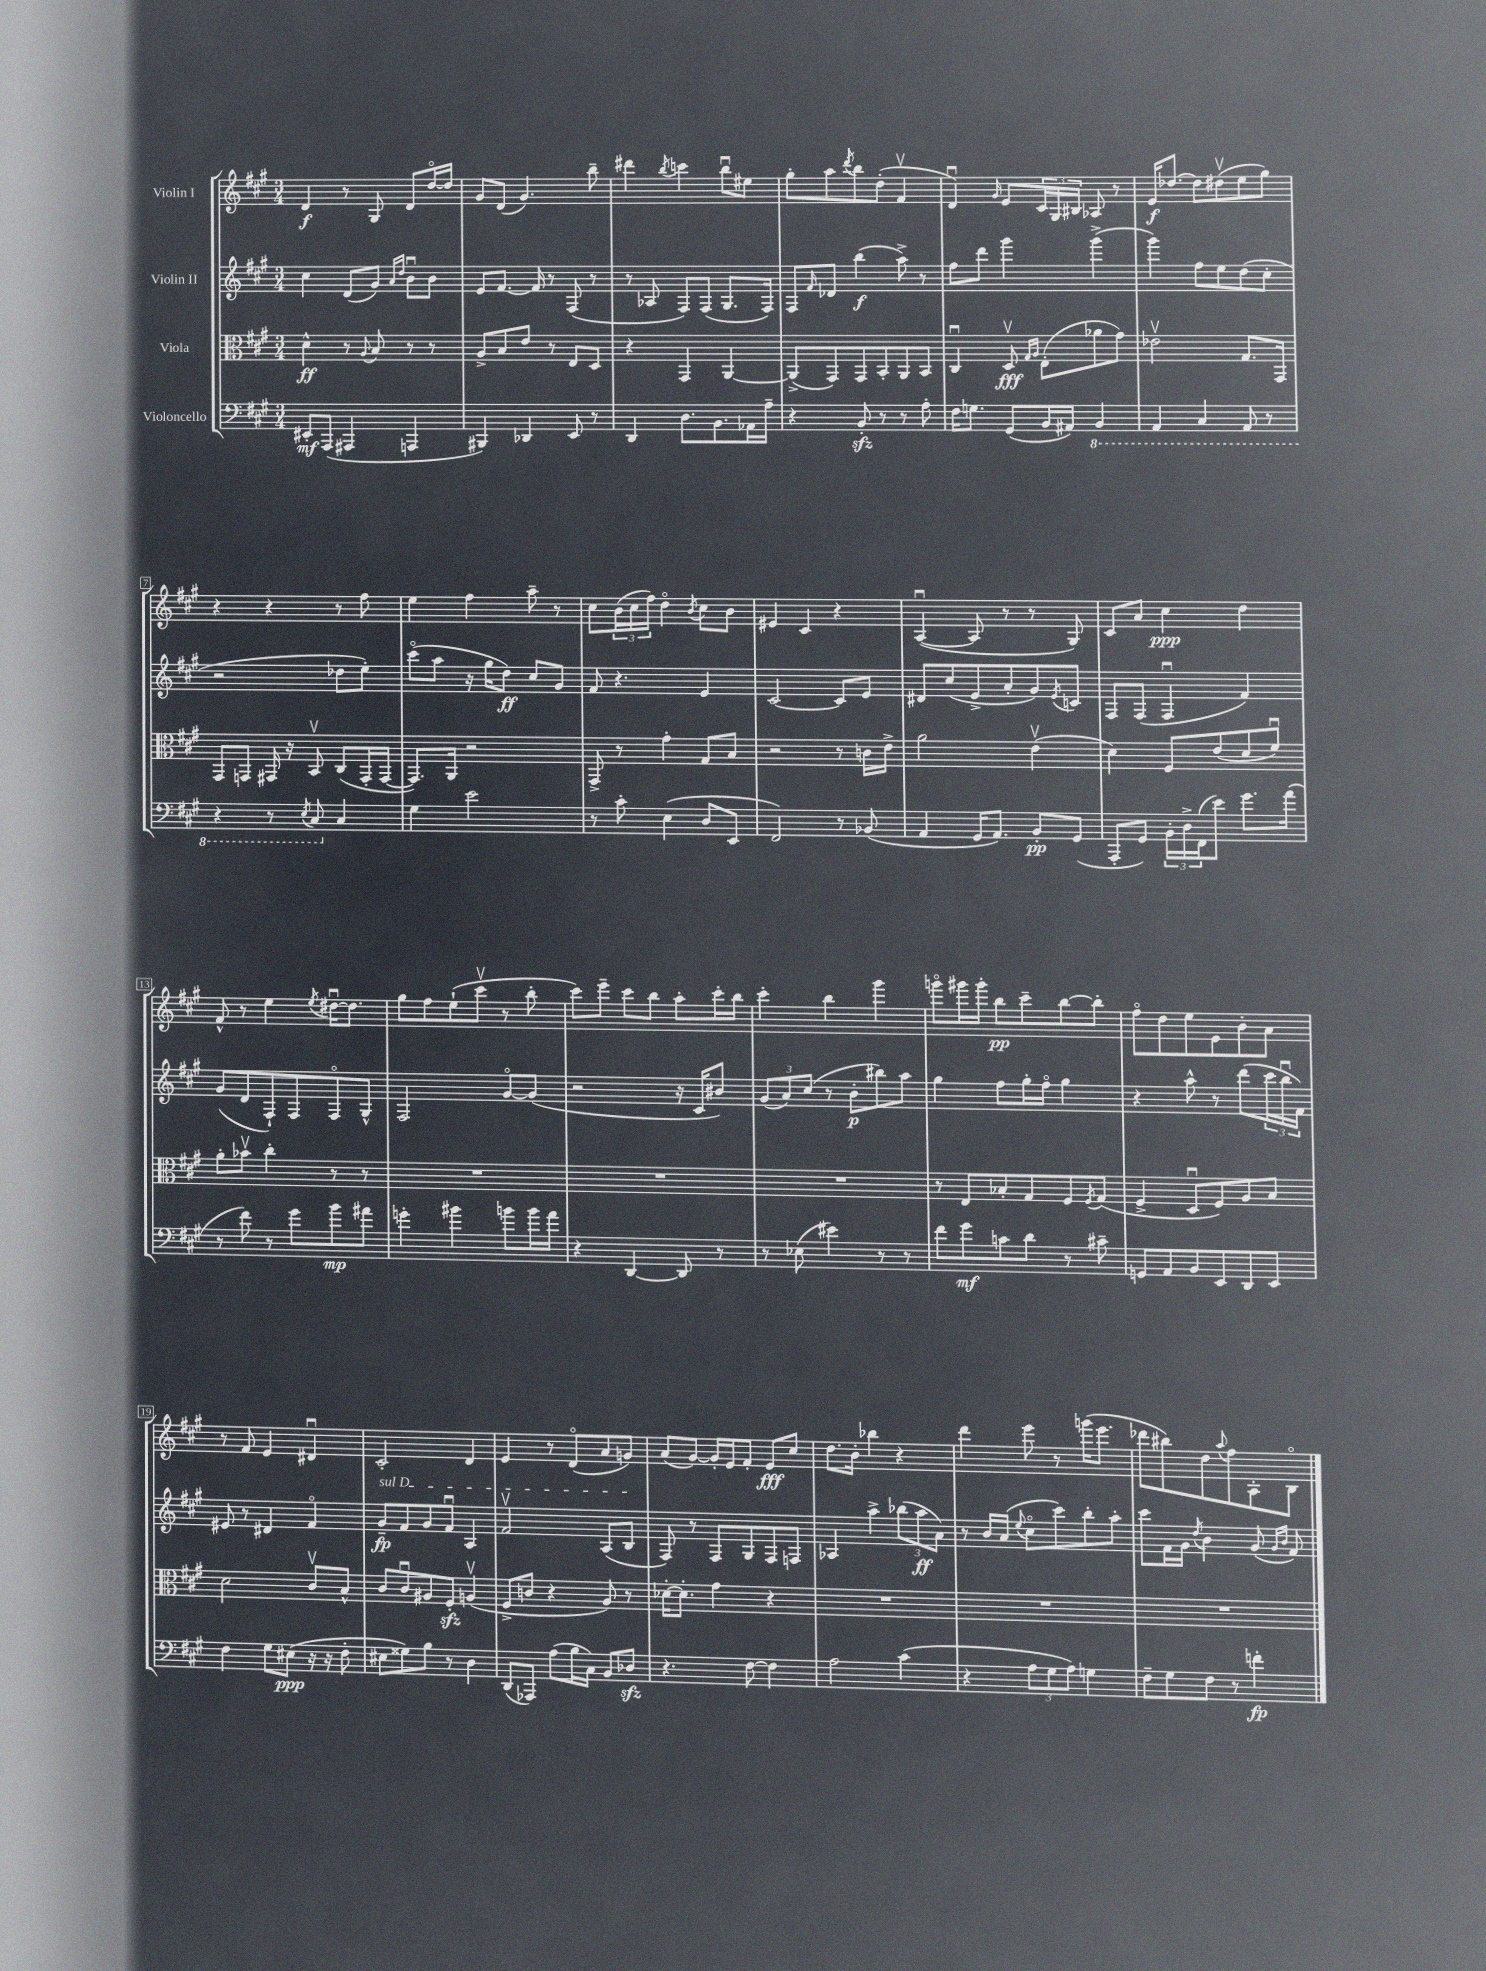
<<
\new StaffGroup <<
\new Staff = "s0" \with { instrumentName = "Violin I" } {
    \clef treble \key a \major \numericTimeSignature \time 3/4
    d'4\f r8 gis8 d'8 d''16~\flageolet d''16 |
    gis'8 d'8( gis'4.) b''8-- |
    dis'''4 \acciaccatura { b''8 } c'''4 b''8\downbow eis''8 |
    gis''8-. a''8 \acciaccatura { d'''8 } b''8 d''8-.( fis'4\upbow |
    d'4\downbow) \grace { gis'16 } e'8 \tuplet 3/2 { cis'16 gis16 bis16 } aes8 r8 |
    e'16\f des''8.~ des''8 dis''8\upbow( e''8 gis''8) |
    r4 r4 r8 fis''8 |
    e''4 fis''4 a''8-- r8 |
    cis''8 \tuplet 3/2 { b'16( cis''16 fis''16) } d''4\flageolet \acciaccatura { b'8 } cis''8 b'8 |
    eis'4 cis'4 r4 |
    a4~\downbow( a8 r8 r8 gis8) |
    cis'8 a'8 cis''4\ppp d''4 |
    fis'8-^ r8 e''4 \acciaccatura { e''8 } dis''16~\downbow dis''8. |
    gis''8 fis''8 e''8-!( cis'''8\upbow r8 b''8-. |
    cis'''8) e'''8-- cis'''8 b''8 a''8-. cis'''16-. b''16 |
    cis'''4-. b''4 gis'''4 |
    g'''8\flageolet gis'''16 gis'''16-. b''8\pp cis'''8-- b''8~ b''8-. |
    fis''8\flageolet d''8 e''8 e'8 b'8-. a'8 |
    r8 fis'8 e'4 dis'4\downbow |
    cis'2-. d'4 |
    e'4 r8 d'8\flageolet( a'8 g'8) |
    a'8( gis'8~) gis'16-. e'16 fis'8-. e'8\fff cis''8 |
    d''8. b'16-. bes''4 r4 |
    d'''4 e'''8 r8 g'''16( e'''8. |
    des'''8 bis''8) d''8 \appoggiatura { a''8 } fis''8 a8-. b8\flageolet \bar "|." |
}
\new Staff = "s1" \with { instrumentName = "Violin II" } {
    \clef treble \key a \major \numericTimeSignature \time 3/4
    cis''4 d'8( gis'8) \grace { a'16 d''16 } b'8\downbow b'8 |
    e'8 fis'8.~ fis'16 r8 fis8( r8 |
    r8 aes8 fis8) fis8( gis8. fis16) |
    fis8 \grace { fis'16 } des'8 b''4\f( a''8->) r8 |
    fis''8 d'''8 gis'''4 gis'''4->( |
    gis'''4) fis''8 e''8 d''8( cis''8-. |
    r2 des''8 e''8-.) |
    cis'''8\flageolet( a''8 r16 gis''16 d''8\ff) cis''8 gis'8 |
    fis'8 r4. e'4 |
    cis'2~ cis'8 e'8 |
    dis'8 cis''8( e'8-> a'8-. gis'8) \acciaccatura { e'8 } c'8 |
    fis8 fis8( fis4\downbow fis'4) |
    gis'8( d'8 fis8-!) fis8 fis8\flageolet gis8-^ |
    fis2 gis'8~\flageolet gis'8( |
    r2 r16 cis'16 bis'8) |
    \tuplet 3/2 { gis'8( a'8) cis''8( } r8 b'8-.\p bis''8) a''8 |
    gis''4 fis''8 gis''16-. fis''16\flageolet gis''4 |
    r4 a''8-^ r8 d'''8( \tuplet 3/2 { cis'''16 b''16\downbow fis'16) } |
    eis'8 r8 dis'4 fis'4\flageolet |
    \once \override TextSpanner.bound-details.left.text = \markup { \italic "sul D" } gis'8--\fp\startTextSpan fis'8 gis'8 fis'8\downbow a4 |
    fis'2\upbow a8( b8\stopTextSpan |
    fis8) r8 fis8 gis8 fis8 f8 |
    aes4 a''4-> \tuplet 3/2 { bes''8( a''8\ff a'8) } |
    r8 b'16 a'16( \appoggiatura { e''8 } cis''8\flageolet cis'''8) b''8-. a''8-. |
    cis'''8 fis'16 gis'16 \acciaccatura { d''8 } b'4 gis'8( \grace { gis'16 b'16 } fis'8) \bar "|." |
}
\new Staff = "s2" \with { instrumentName = "Viola" } {
    \clef alto \key a \major \numericTimeSignature \time 3/4
    d'4-^\ff r8 \appoggiatura { a8 } b8 r8 r8 |
    a8-> b8 e'8 r8 e8 d8 |
    r4 gis,4 a,4~ |
    a,8->( gis,8) gis,8 b,8-. a,8 b,8 |
    cis4\downbow d8\upbow\fff \grace { gis16 a16 } e8-.( aes'8 gis'8) |
    ees'2\upbow gis8. gis,16 |
    gis,8 g,8 gis,16 r16 b,8\upbow cis8( gis,16-. gis,16~ |
    gis,8.) a,16 r2 |
    gis,8-> r8 gis'4-. gis8 b8 |
    r2 r8 c'16 e'16-> |
    a'2 e'4\upbow( |
    d'4) fis8 e'8( d'8 fis'8\downbow) |
    a'8-. bes'8\upbow cis''4-. r8 r8 |
    R2. |
    R2. |
    R2. |
    r8 e8 bes8-. gis8 fis8 \acciaccatura { fis8 } gis8( |
    fis4-> d8\downbow fis8) a8 b8 |
    d'2 cis'8\upbow b8-^ |
    cis'8 cis'8\downbow ais8 fis8-.\sfz a4\upbow( |
    fis8-> c'8 r4 a8) r8 |
    des'16~-. des'8.-. gis'4 r4 |
    R2. |
    R2. |
    R2. \bar "|." |
}
\new Staff = "s3" \with { instrumentName = "Violoncello" } {
    \clef bass \key a \major \numericTimeSignature \time 3/4
    eis,8-.\mf a,,8( ais,,4 a,,4 |
    bis,,4) des,4 e,8 r8 |
    d,4 d8. b,8. aes,16 a16-- |
    r4 b,8-.\sfz r8 r8 a8-. |
    fis16 g8. gis,8( b,16 ais,16) \ottava #-1 b,,4 |
    a,,4 cis,4 a,,8 r8 |
    r4 r8 \acciaccatura { e,8 } cis,8 \ottava #0 cis4 |
    gis4 e'2 |
    r8 cis'8-. e4( d8 e,8 |
    fis,2) r8 bes,8( |
    a,4 gis,16 a,8.) b,8-.\pp gis,8( |
    a,,8-. gis,8) \tuplet 3/2 { b,16-. d16-> fis,16( } e'8) gis'8. a'16( |
    r8 fis'8) r8 gis'8 b'8\mp ais'8 |
    g'4-. bis'4 b'8 b'16 a'16 |
    r4 d,4~ d,8 r8 |
    r8 ees8( eis'4) r8 r8 |
    fis'8 gis'8\mf c'8 d'8 r8 cis'8-- |
    g,8 a,8 b,8 e,8 d,8 e,8 |
    fis4 gis8 eis8\ppp( r16 r16 fis8-. |
    eis8 gisis8) b8 r8 d4 |
    d,8( aes,,8) a8( b16 cis16) b,8 des8\sfz |
    r4. fis8~ fis4 |
    a2 cis'4( |
    r4 \tuplet 3/2 { a8 gis8 a8) } g4 |
    fis8-- gis8 fis8 r8 f'4-.\fp \bar "|." |
}
>>
>>
\layout { \context { \Score \override BarNumber.stencil = #(make-stencil-boxer 0.1 0.3 ly:text-interface::print) } }
